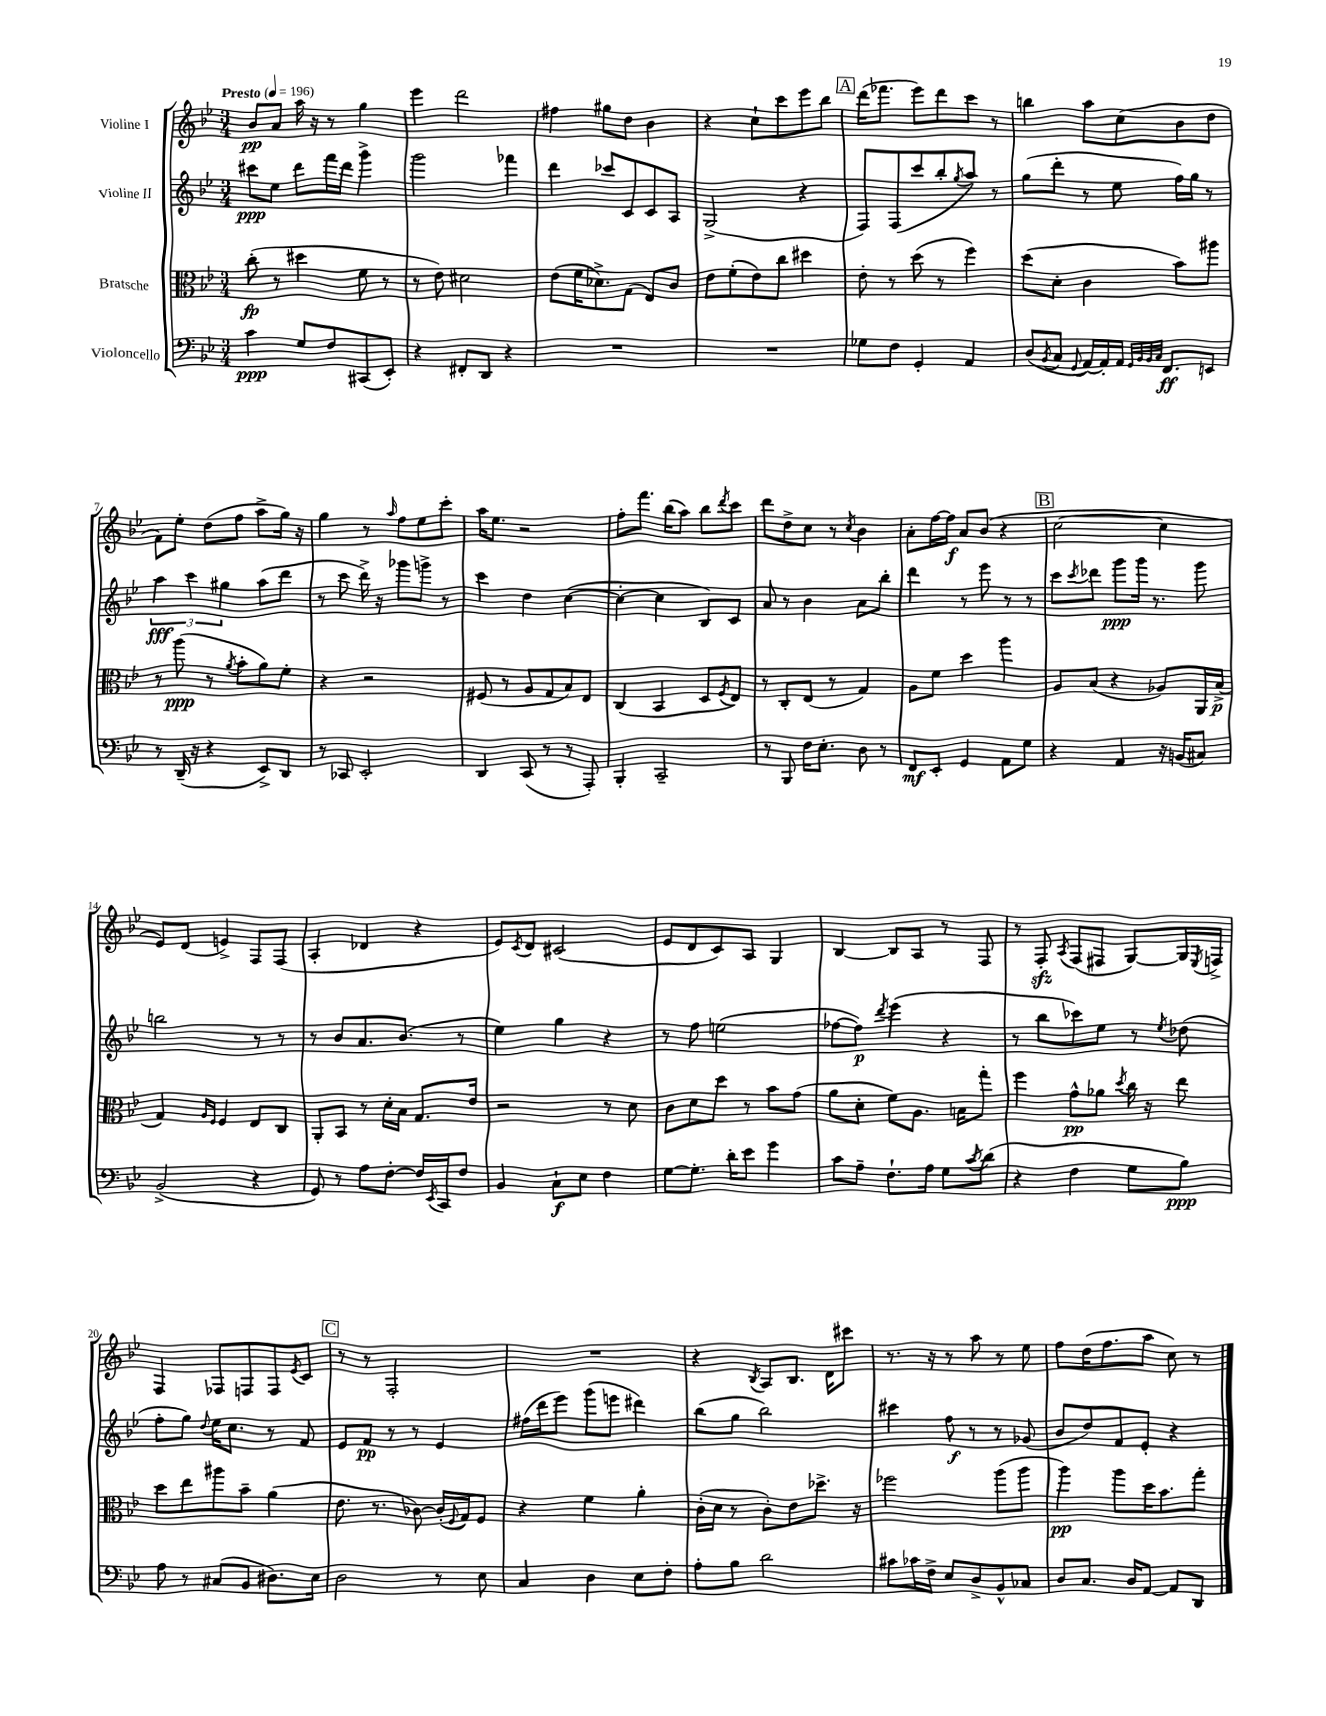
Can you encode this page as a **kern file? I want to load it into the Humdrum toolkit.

**kern	**kern	**kern	**kern
*staff4	*staff3	*staff2	*staff1
*clefF4	*clefC3	*clefG2	*clefG2
*k[b-e-]	*k[b-e-]	*k[b-e-]	*k[b-e-]
*M3/4	*M3/4	*M3/4	*M3/4
*MM196	*MM196	*MM196	*MM196
4c	(8cc'	8ccc#	8b-
.	8r	8ee-	8a
8G	4dd#	8ddd	16aa
.	.	.	16r
8F	.	16fff	8r
.	.	16ddd	.
(8CC#	8f	4ggg^	4gg
8EE-')	8r	.	.
=	=	=	=
4r	8r	2ggg	4eee-
.	8e-)	.	.
8FF#'	2d#	.	2ddd
8DD	.	.	.
4r	.	4fff-	.
=	=	=	=
2.r	(8e-	4ddd	4ff#
.	16f	.	.
.	8.d-^)	.	.
.	.	8ccc-	8gg#
.	(8G	8c	8dd
.	8E-)	8c	4b-
.	8c	8A	.
=	=	=	=
2.r	8e-	(2G^	4r
.	(8f'	.	.
.	8e-)	.	8cc`
.	8cc	.	8ccc
.	4dd#	4r	8eee-
.	.	.	8bb-
=	=	=	=
8G-	8e-'	8F)	(16ddd
.	.	.	8.fff-
8F	8r	(8F	.
4GG'	(8dd	8ccc	8eee-)
.	8r	8bb-'	8ddd
.	.	8qgg	.
4AA	4ff)	8aa)	8ccc
.	.	8r	8r
=	=	=	=
(8D	(8dd	(8gg	4bb
8qBB-	.	.	.
8C	8d'	8ddd'	.
8qqGG	.	.	.
[16AA)	4c	8r	8aa
16AA']	.	.	.
16AA	.	8ee-	(8cc
32qqGG	.	.	.
32qqBB-	.	.	.
32qqBB-	.	.	.
32qqC	.	.	.
8.FF	.	.	.
.	8b-)	16ff)	8b-
.	.	16gg	.
8EE	8aa#	8r	8dd
=	=	=	=
8r	8r	6aa	8f)
(16DD~	(8aa	.	8ee-'
.	.	6ccc	.
16r	.	.	.
4r	8r	.	(8dd
.	.	6gg#	.
.	8qa	.	.
.	8b-'	.	8ff
8EE-^)	8a)	(8aa	8aa^
8DD	8f'	8ddd	16gg)
.	.	.	16r
=	=	=	=
8r	4r	8r	4gg
8CC-	.	8ccc	.
2EE-'	2r	16ddd^)	8r
.	.	16r	.
.	.	.	16qqaa
.	.	8ggg-	8ff
.	.	8ggg^	8ee-
.	.	8r	8ccc'
=	=	=	=
4DD	(8F#	4ccc	16aa
.	.	.	8.ee-
.	8r	.	.
(8CC	8A	4dd	2r
8r	8G	.	.
8r	8B-)	([4cc	.
8AAA')	8E-	.	.
=	=	=	=
4BBB-'	(4C	4cc'_	8ff'
.	.	.	8.fff
2CC~	4BB-	4cc]	.
.	.	.	(16bb-
.	.	.	8aa)
.	8D	8B-)	8bb-
.	8qF	.	8qddd
.	8E-)	8c	8ccc
=	=	=	=
8r	8r	8a	8ddd
8BBB-	8C'	8r	8dd^
16F	(8E-	4b-	8cc
8.E-'	.	.	.
.	8r	.	8r
.	.	.	8qcc
8D	4G)	8a	4b-
8r	.	8bb-'	.
=	=	=	=
8FF	8A	4ddd	8a'
8EE-'	8f	.	[16ff
.	.	.	16ff]
4GG	4dd	8r	8a
.	.	8eee-	(8b-
8AA	4aa	8r	4r
8G	.	8r	.
=	=	=	=
4r	8A	8ccc	[2cc
.	.	8qccc	.
.	(8B-	8ddd-	.
4AA	4r	8ggg	.
.	.	16ggg	.
.	.	8.r	.
16r	8A-)	.	4cc]
(16BB	.	.	.
8C#)	16AA	8ggg	.
.	(16B-^	.	.
=	=	=	=
(2BB-^	4G)	2bb	8e-)
.	.	.	(8d
.	16qqA	.	.
.	16qqF	.	.
.	4F	.	4e^)
4r	8E-	8r	8F
.	8C	8r	(8F
=	=	=	=
8GG)	8AA'	8r	4A'
8r	8BB-	8b-	.
8A	8r	8.a	4d-
[8F'	16d'	.	.
.	16B-	(8.b-	.
16F]	8.G	.	4r
8qEE-	.	.	.
16CC	.	.	.
8F	.	8r	.
.	16e-	.	.
=	=	=	=
4BB-	2r	4ee-)	8e-)
.	.	.	8qc
.	.	.	8d
8C`	.	4gg	(2c#
8E-	.	.	.
4F	8r	4r	.
.	8d	.	.
=	=	=	=
[8G	8c	8r	8e-
8.G']	8d	8ff	8d
.	8dd	(2ee	8c)
16d'	.	.	.
8e-	8r	.	8A
4g	8b-	.	4G
.	(8g	.	.
=	=	=	=
8c	8a	[8ff-	[4B-
8A~	8d'	8ff-])	.
.	.	8qddd	.
8.F`	8f)	(4eee-	8B-]
.	8.A	.	8A
16A	.	.	.
8G	.	4r	8r
.	16B	.	.
8qc	.	.	.
(8d	8gg'	.	8F
=	=	=	=
4r	4ff	8r	8r
.	.	8bb-	8F'
.	.	.	8qA
4F	8g^^	8ccc-)	(8F
.	8a-	8ee-	8F#
.	8qdd	.	.
8G	16cc	8r	[8G)
.	16r	.	.
.	.	8qee-	.
8B-)	8ee-	(8dd-	16G]
.	.	.	8qE-
.	.	.	16F^
=	=	=	=
8A	8dd	8ff'	4F
8r	8ee-	8gg)	.
.	.	8qqdd	.
(8C#	8aa#	16ee-	8F-
.	.	8.cc	.
8BB-	8b-~	.	8F
8.D#)	(4a	8r	8F
.	.	.	8qe-
.	.	8f	8c
16E-	.	.	.
=	=	=	=
2D	8.e-	8e-	8r
.	.	8f	8r
.	8.r	.	.
.	.	8r	2F'
.	[8c-)	8r	.
8r	(16c-']	4e-	.
.	8qqF	.	.
.	16G)	.	.
8E-	8F	.	.
=	=	=	=
4C	4r	(16ff#	2.r
.	.	16ddd	.
.	.	8eee-)	.
4D	4f	(8ggg	.
.	.	8eee	.
8E-	4a'	4ddd#)	.
8F'	.	.	.
=	=	=	=
8A'	(16c'	(8bb-	4r
.	16d	.	.
8B-	8r	8gg	.
.	.	.	8qB-
2d	8c')	2bb-)	8A
.	8e-	.	8.B-
.	8.dd-^	.	.
.	.	.	16d
.	.	.	8ccc#
.	16r	.	.
=	=	=	=
8c#	2ff-	4ccc#	8.r
16c-	.	.	.
16F^	.	.	16r
8E-	.	8ff	8r
8D^	.	8r	8aa
8BB-^^	(8aa	8r	8r
8C-	8aa	(8g-	8ee-
=	=	=	=
8D	4aa)	8b-	8ff
8.C	.	8dd)	(16dd
.	.	.	8.ff
.	8aa	8f	.
16D	.	.	.
[8AA	16dd	8e-'	8aa
.	8.b-	.	.
8AA]	.	4r	8cc)
8DD	8gg'	.	8r
==	==	==	==
*-	*-	*-	*-
